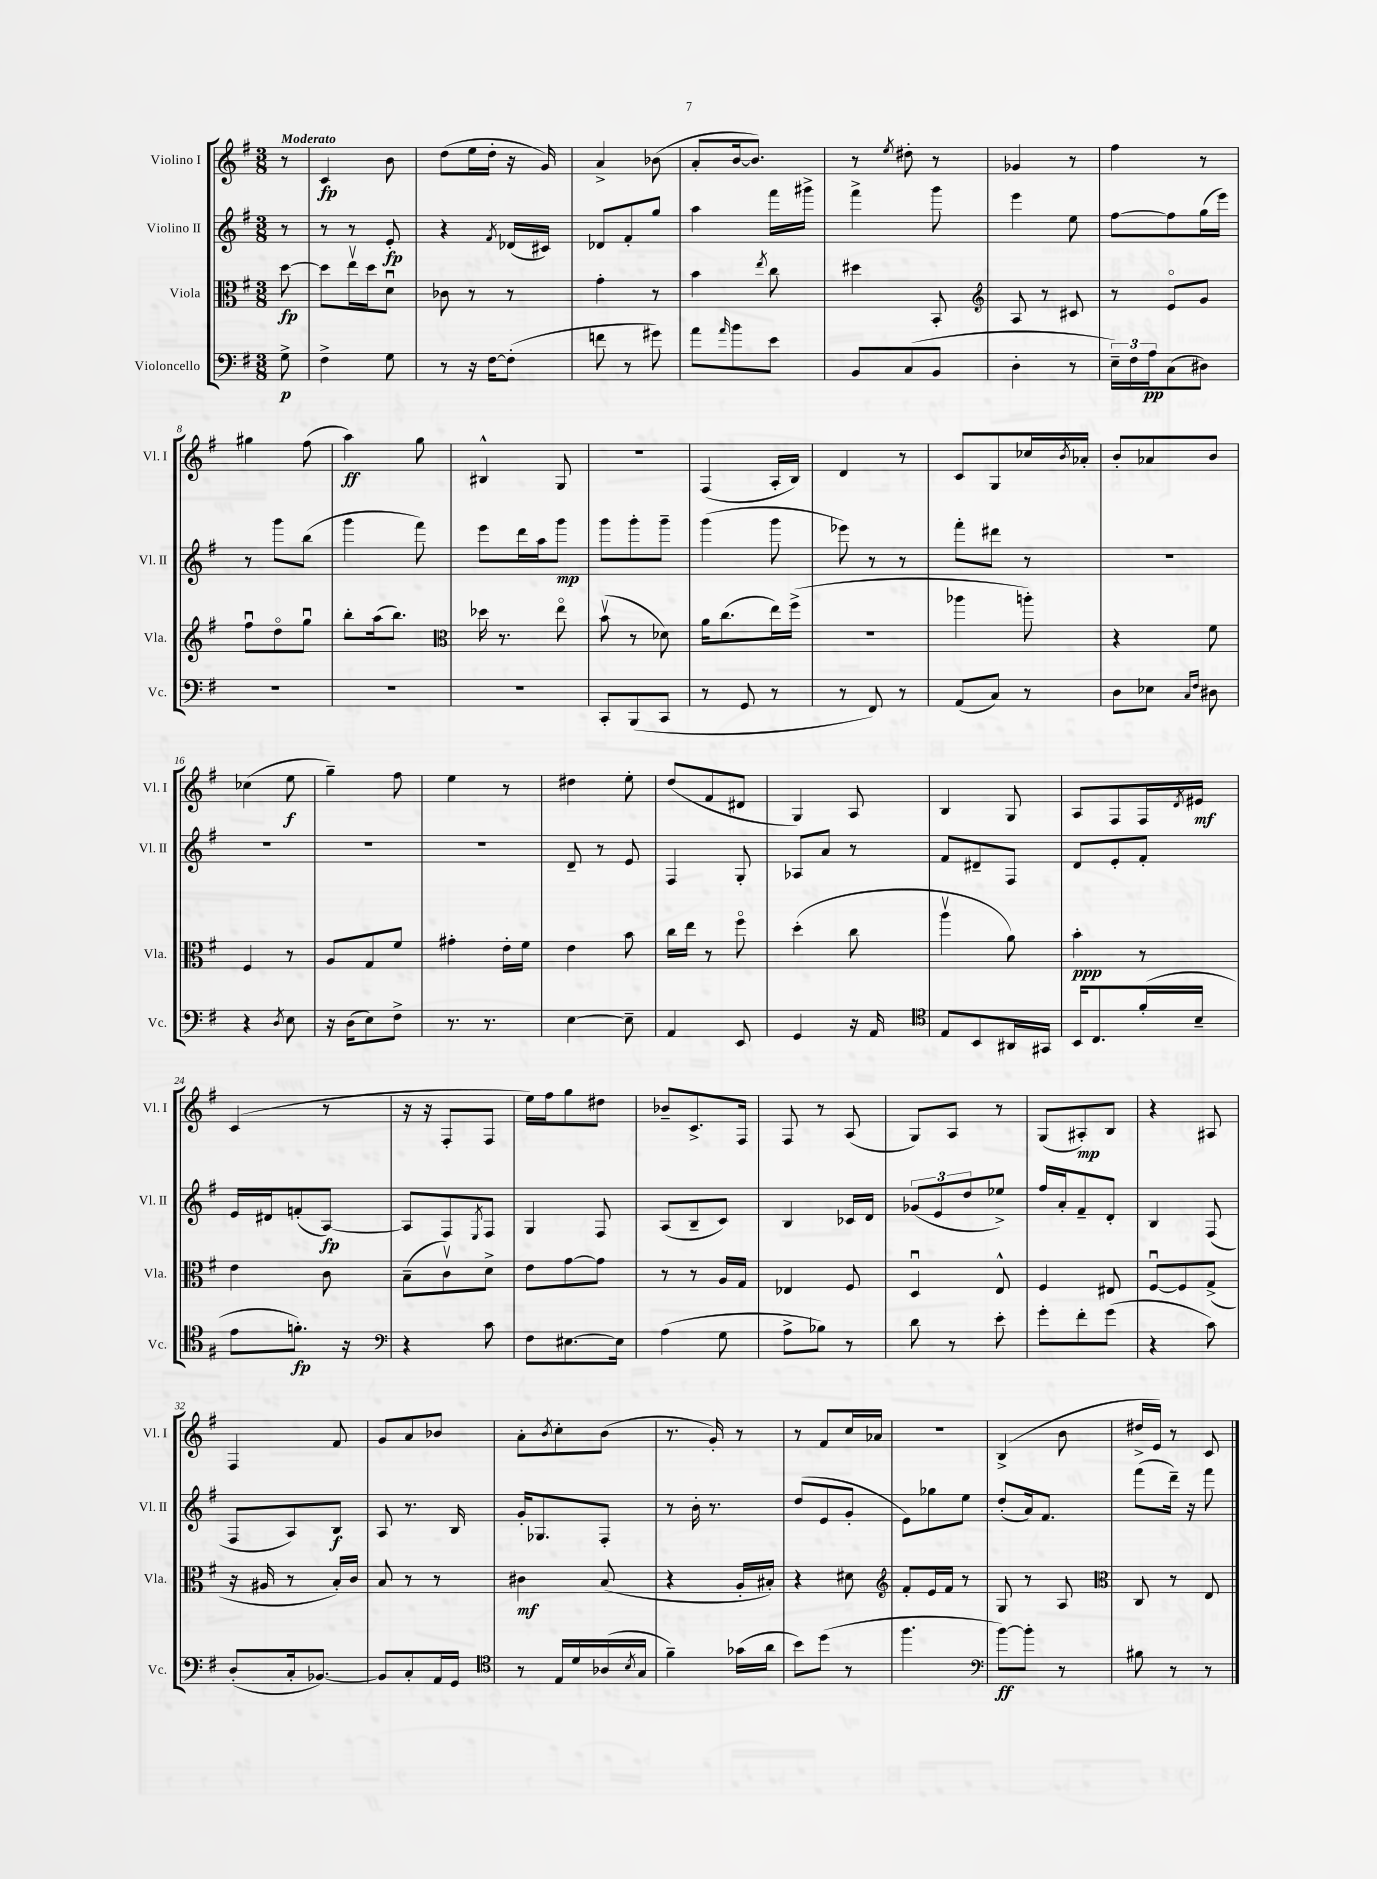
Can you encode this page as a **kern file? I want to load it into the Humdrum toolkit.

**kern	**kern	**kern	**kern
*staff4	*staff3	*staff2	*staff1
*clefF4	*clefC3	*clefG2	*clefG2
*k[f#]	*k[f#]	*k[f#]	*k[f#]
*M3/8	*M3/8	*M3/8	*M3/8
8G^\	[8dd\	8r	8r
=	=	=	=
4F#^\	8dd\]L	8r	4c/
.	16eev\L	8r	.
.	16dd\J	.	.
8G\	8du\J	8e'/	8b\
=	=	=	=
8r	8c-\	4r	(8dd\L
16r	8r	.	16ee\L
[16F#\LK	.	.	16dd'\JJ
.	.	8qf#/	.
(8F#'\]J	8r	(16d-/LL	16r
.	.	16c#/JJ)	16g/)
=	=	=	=
8f\	4g'\	8d-/L	4a^/
8r	.	8f#'/	.
8g#\)	8r	8gg/J	(8b-\
=	=	=	=
8a\L	4b\	4aa\	8a'/L
16qqa/	.	.	.
8b\	.	.	[16b/k
.	.	.	8.b/]J)
.	8qee/	.	.
8e\J	8cc\	16fff#\LL	.
.	.	16ggg#^\JJ	.
=	=	=	=
8BB/L	4dd#\	4fff#^\	8r
.	.	.	8qee/
(8C/	.	.	8dd#'\
8BB/J	8BB'/	8ggg\	8r
=	=	=	=
*	*clefG2	*	*
4D'\	8A/	4eee\	4g-/
.	8r	.	.
8r	8c#/	8ee\	8r
=	=	=	=
24E~\LL)	8r	[8ff#\L	4ff#\
24F#\	.	.	.
24A\J	.	.	.
(8C\	8eo/L	8ff#\]	.
8D#\J)	8g/J	(16gg\L	8r
.	.	16eee\JJ)	.
=	=	=	=
4.r	8ff#u\L	8r	4gg#\
.	8ddo\	8ggg\L	.
.	8ggu\J	(8bb\J	(8ff#\
=	=	=	=
4.r	8bb'\L	4ggg\	4aa\)
.	(16aa\k	.	.
.	8.bb\J)	.	.
.	.	8fff#\)	8gg\
=	=	=	=
*	*clefC3	*	*
4.r	16dd-\	8eee\L	4B#^^/
.	8.r	.	.
.	.	16ddd\L	.
.	.	16aa\J	.
.	8eeo\	8ggg\J	8G/
=	=	=	=
8CC'/L	(8bv\	8ggg\L	4.r
(8BBB/	8r	8ggg'\	.
8CC/J	8d-\)	8ggg~\J	.
=	=	=	=
8r	16a\LK	(4ggg\	(4F#/
.	(8.cc\	.	.
8GG/	.	.	.
8r	16ee\L)	8ggg\	16A'/LL
.	(16ff#^\JJ	.	16B/JJ)
=	=	=	=
8r	4.r	8eee-\)	4d/
8FF#/)	.	8r	.
8r	.	8r	8r
=	=	=	=
(8AA/L	4aa-\	8fff#'\L	8c/L
8C/J)	.	8ddd#\J	8G/
8r	8aa'\)	8r	16cc-/L
.	.	.	8qb/
.	.	.	16a-'/JJ
=	=	=	=
8D\L	4r	4.r	8b'/L
8E-\J	.	.	8a-/
16qqC/LL	.	.	.
16qqF#/JJ	.	.	.
8D#\	8f#\	.	8b/J
=	=	=	=
4r	4F#/	4.r	(4cc-\
8qD/	.	.	.
8E\	8r	.	8ee\
=	=	=	=
16r	8A/L	4.r	4gg~\)
(16D\LK	.	.	.
8E\)	8G/	.	.
8F#^\J	8f#/J	.	8ff#\
=	=	=	=
8.r	4g#'\	4.r	4ee\
8.r	.	.	.
.	16e'\LL	.	8r
.	16f#\JJ	.	.
=	=	=	=
[4E\	4e\	8d~/	4dd#\
.	.	8r	.
8E~\]	8b\	8e/	8ee'\
=	=	=	=
4AA/	16cc\LL	4F#/	(8dd/L
.	16ee\JJ	.	.
.	8r	.	8f#/
8EE/	8ff#o\	8G'/	8d#/J
=	=	=	=
4GG/	(4dd'\	8A-/L	4G/)
.	.	8a/J	.
16r	8cc\	8r	8A/
16AA/	.	.	.
=	=	=	=
*clefC4	*	*	*
8E/L	4aav\	8f#/L	4B/
8BB/	.	8d#~/	.
16AA#/L	8a\)	8F#/J	8G/
16GG#/JJ	.	.	.
=	=	=	=
16BB/LK	4b'\	8d/L	8A/L
8.C/	.	.	.
.	.	8e'/	8F#/
(16f#'/L	8r	8f#'/J	16F#/L
.	.	.	8qd/
16B~/JJ	.	.	16e#/JJ
=	=	=	=
8e\L	4e\	16e/LL	(4c/
.	.	16d#/J	.
8.f'\J)	.	(8f'/	.
.	8c\	[8A/J)	8r
16r	.	.	.
=	=	=	=
*clefF4	*	*	*
4r	(8B~\L	8A/]L	16r
.	.	.	16r
.	8cv\)	8F#/	8F#'/L
.	.	8qE/	.
8c\	8d^\J	8F#/J	8F#/J
=	=	=	=
8F#\L	8e\L	4G/	16ee\LL)
.	.	.	16ff#\J
[8.E#\	[8g\	.	8gg\
.	8g\]J	8F#/	8dd#\J
16E#\]Jk	.	.	.
=	=	=	=
(4A\	8r	(8A/L	8b-~/L
.	8r	8B~/	8.c^/
8G\	16A/LL	8c/J)	.
.	16G/JJ	.	16F#/Jk
=	=	=	=
8A^\L	4E-/	4B/	8F#/
8B-\J)	.	.	8r
8r	8F#/	16c-/LL	(8A/
.	.	16d/JJ	.
=	=	=	=
8d\	4Du/	(12g-/L	8G/L)
.	.	12e/	.
8r	.	.	8A/J
.	.	12dd/	.
8e'\	8E^^/	8ee-^/J)	8r
=	=	=	=
8g'\L	4F#/	16ff#/LL	(8G/L
.	.	16a'/J	.
8f#'\	.	8f#~/	8A#'/)
(8g\J	8E#/	8d'/J	8B/J
=	=	=	=
4r	[8F#u/L	4B/	4r
.	8F#/]	.	.
8c\)	(8G^/J	(8F#/	8A#/
=	=	=	=
(8D'/L	16r	8F#/L	4F#/
.	16A#/	.	.
16C'/k	8r	8A/)	.
[8.BB-/J)	.	.	.
.	16B'/LL)	8B/J	8f#/
.	16c/JJ	.	.
=	=	=	=
8BB-/]L	8B/	8A/	8g/L
8C'/	8r	8.r	8a/
16AA/L	8r	.	8b-/J
16GG/JJ	.	16B/	.
=	=	=	=
*clefC4	*	*	*
8r	4c#\	16g'/LK	8a'\L
.	.	8.G-/	.
.	.	.	8qb/
16E/LL	.	.	8cc'\
16d/	.	.	.
(16A-/	(8B/	8F#'/J	(8b\J
8qB/	.	.	.
16G/JJ	.	.	.
=	=	=	=
4f#~\)	4r	8r	8.r
.	.	16b'\	.
.	.	8.r	16g'/)
(16g-\LL	16A'/LL	.	8r
16a\JJ	16B#'/JJ)	.	.
=	=	=	=
8b\L)	4r	(8dd/L	8r
(8dd\J	.	8e/	8f#/L
8r	8d#\	8g'/J	16cc/L
.	.	.	16a-/JJ
=	=	=	=
*	*clefG2	*	*
4.ff#\	8f#'/L	8e\L)	4.r
.	16e/L	8gg-\	.
.	16f#/JJ	.	.
.	8r	8ee\J	.
=	=	=	=
*clefF4	*	*	*
[8b\L)	8G/	(8dd'/L	(4B^/
8b'\]J	8r	16a/k)	.
.	.	8.f#/J	.
8r	8A/	.	8b\
=	=	=	=
*	*clefC3	*	*
8B#\	8C/	(8fff#\L	16dd#^/LL
.	.	.	16e/JJ)
8r	8r	16ddd~\Jk)	8r
.	.	16r	.
8r	8E/	8fff#\	8c/
==	==	==	==
*-	*-	*-	*-
